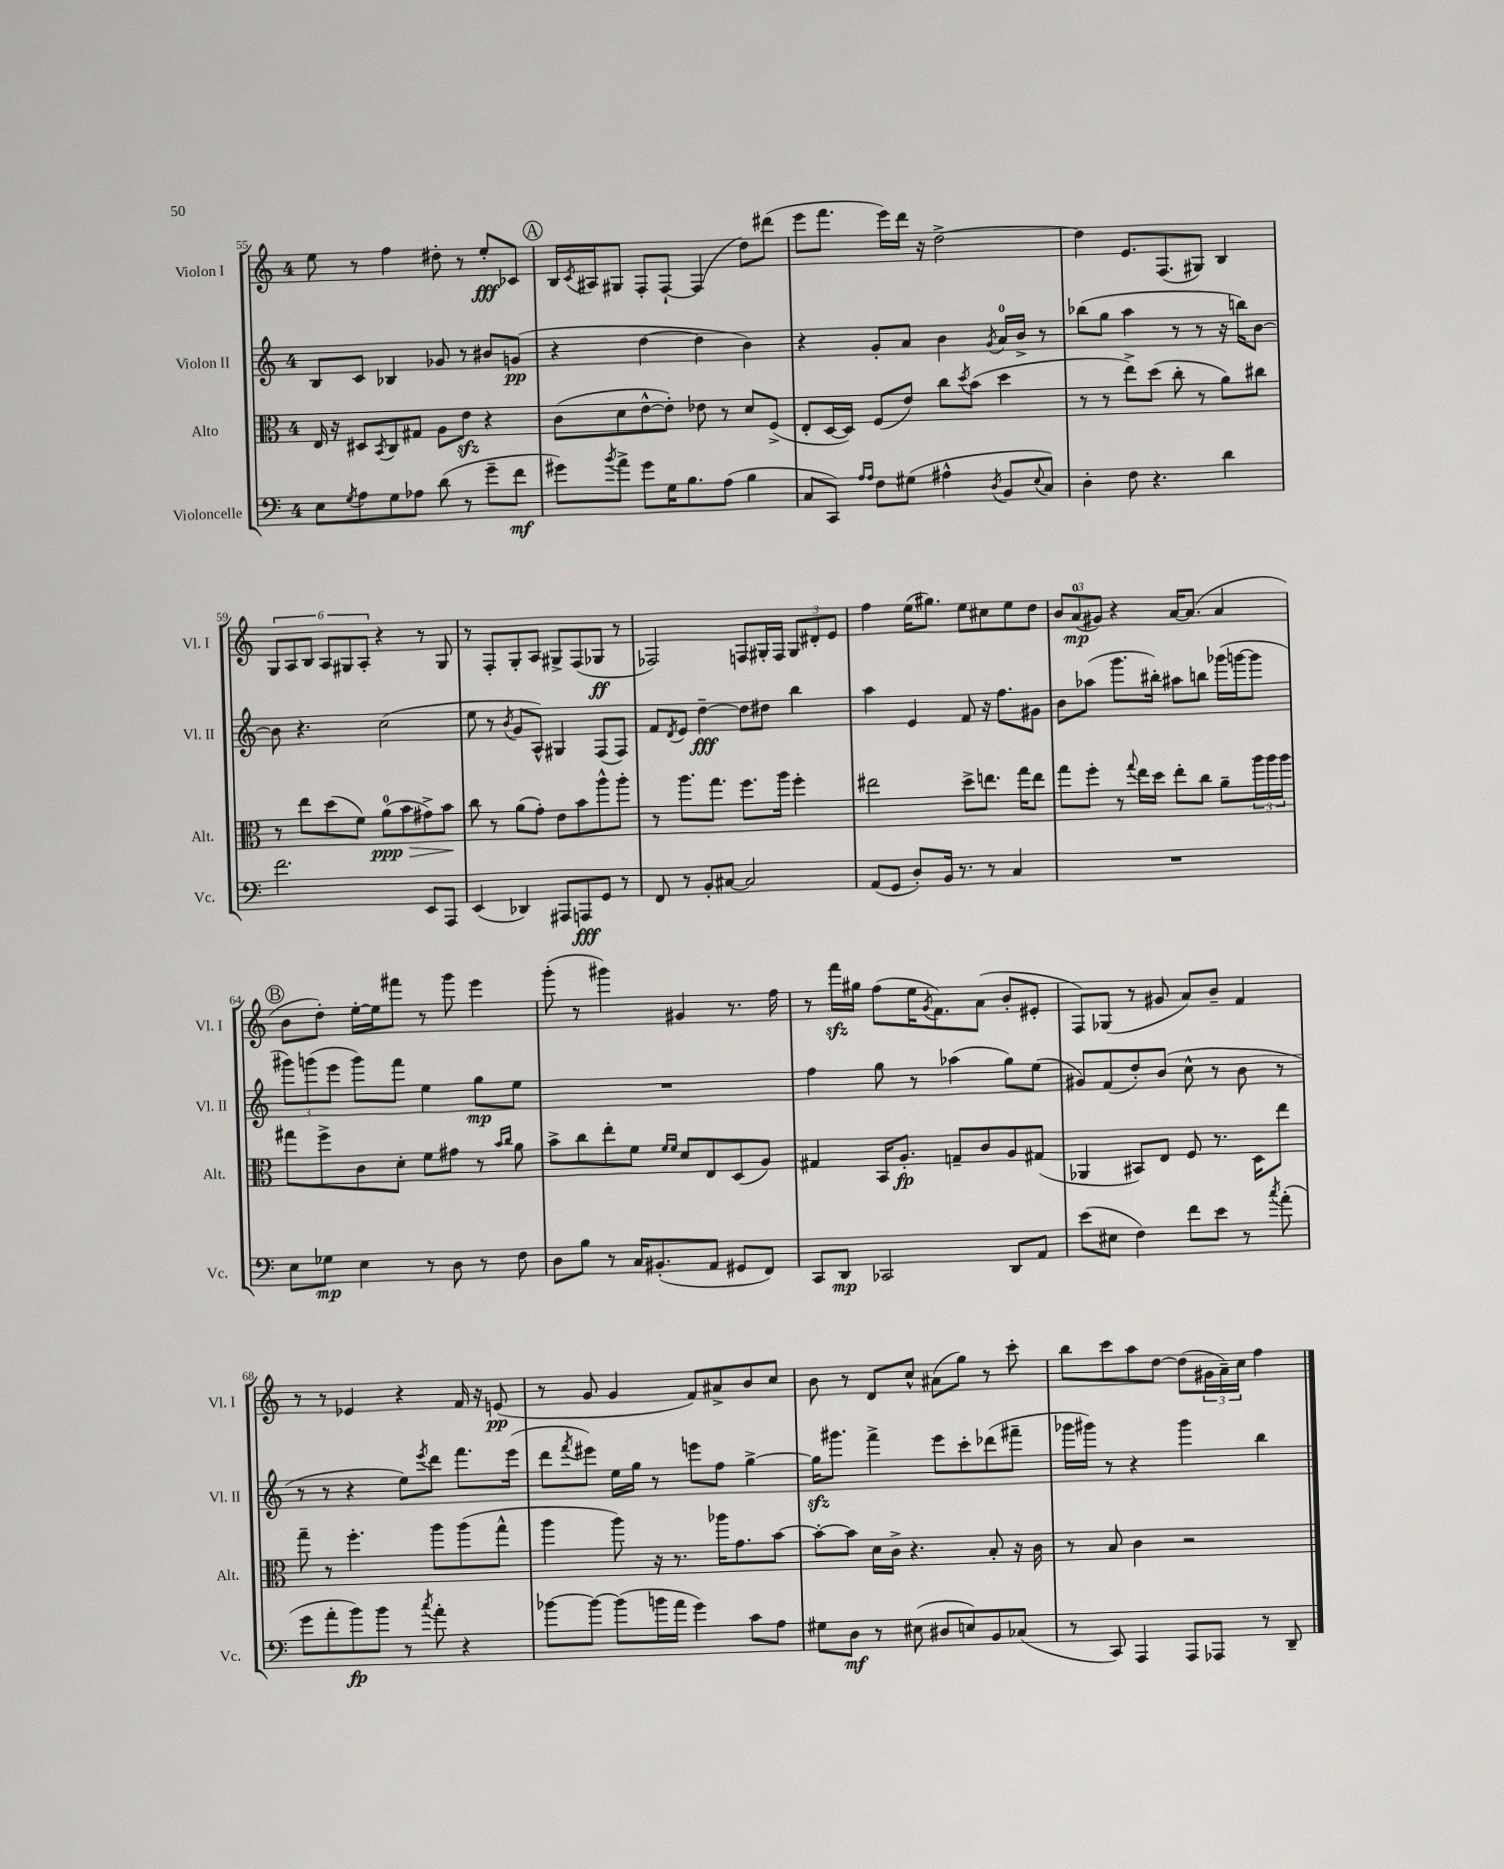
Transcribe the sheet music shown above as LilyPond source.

<<
\new StaffGroup <<
\new Staff = "s0" \with { instrumentName = "Violon I" shortInstrumentName = "Vl. I" } {
    \clef treble \key c \major \once \override Staff.TimeSignature.style = #'single-digit \time 4/4
    e''8 r8 f''4 dis''8-. r8 e''8-.\fff ces'8 |
    \mark \markup { \circle "A" } b16 \acciaccatura { c'8 } ais16 gis8 f8-. f8~-! f4( d''8) dis'''8( |
    e'''8 f'''8. e'''16) d'''16 r16 d''2~-> |
    d''4 e'8. f8.( gis8) b4 |
    \tuplet 6/4 { g8 a8 b8 a8 gis8 a8-. } r4 r8 gis8 |
    r8 f8-. g8-. a8 gis8-> f8( ges8\ff r8 |
    fes2) f8 gis16-. f16 \tuplet 3/2 { gis8 dis'8-. e'8 } |
    f''4 e''16( gis''8.) e''8 cis''8 e''8 d''8 |
    \tuplet 3/2 { b'8 a'8-0\mp( gis'8) } r4 a'16~ a'8.( a'4 |
    \mark \markup { \circle "B" } b'8 d''8-.) e''16~-. e''16 fis'''8 r8 g'''8 e'''4 |
    g'''8-.( r8 gis'''4) gis'4 r8. f''16 |
    r8 f'''16\sfz gis''16 f''8( e''16 \acciaccatura { g'8 } f'8.) a'8( b'8-. eis'8-. |
    f8) ges8( r8 gis'8 a'8) b'8-- f'4 |
    r8 r8 ees'4 r4 f'16 r16 e'8\pp( |
    r8 g'8 g'4 f'8) ais'8-> b'8 c''8 |
    b'8 r8 d'8 c''8-^ ais'8( g''8) r8 c'''8-. |
    b''8 c'''8 a''8 d''8~ d''8( \tuplet 3/2 { gis'16 a'16--) c''16 } f''4 \bar "|." |
}
\new Staff = "s1" \with { instrumentName = "Violon II" shortInstrumentName = "Vl. II" } {
    \clef treble \key c \major \once \override Staff.TimeSignature.style = #'single-digit \time 4/4
    b8 c'8 bes4 ges'8 r8 bis'8 g'8\pp( |
    \mark \markup { \circle "A" } r4 d''4~ d''4 b'4) |
    r4 g'8-. a'8 b'4 \acciaccatura { g'8 } a'16-0 b'16-> r8 |
    bes''8( g''8 a''4 r8 r8 r16 b''16) b'8~ |
    b'8 r4. c''2( |
    e''8 r8 \acciaccatura { b'8 } g'8 a8-^) gis4 f8( f8) |
    f'8 \acciaccatura { d'8 } e'8 d''4~--\fff d''8 dis''8 b''4 |
    a''4 e'4 f'8 r16 f''8. gis'8 |
    b'8 aes''8( g'''8. bis''16-.) ais''8 b''8 ges'''16( g'''16~ g'''8 |
    \mark \markup { \circle "B" } \tuplet 3/2 { gis'''8) g'''8( e'''8 } g'''8) f'''8 e''4 g''8\mp e''8 |
    R1 |
    f''4 g''8 r8 aes''4( g''8) e''8( |
    gis'8) f'8( d''8-.) b'8( c''8-^ r8 b'8 r8 |
    r8 r8 r4 e''8) \acciaccatura { e'''8 } d'''8 f'''8. e'''16( |
    d'''8 \acciaccatura { f'''8 } eis'''8) e''16 g''16 r8 e'''8 f''8 g''4~-> |
    g''16\sfz gis'''8. f'''4-> e'''8 c'''8-. des'''8( fis'''8-- |
    ges'''16 gis'''16) r8 r4 gis'''4 b''4 \bar "|." |
}
\new Staff = "s2" \with { instrumentName = "Alto" shortInstrumentName = "Alt." } {
    \clef alto \key c \major \once \override Staff.TimeSignature.style = #'single-digit \time 4/4
    e16 r16 dis8 \acciaccatura { b,8 } c8 gis8 a8 e'8\sfz r4 |
    \mark \markup { \circle "A" } c'8( d'8 e'8~-^ e'8-.) ees'8 r8 d'8 f8->( |
    e8-. d16~ d16) f8( e'8) c''8 \acciaccatura { d''8 } b'8( d''4 |
    r8 r8 e''8->) d''8( c''8-. r8 a'8) cis''8 |
    r8 e''8 d''8( f'8) a'8-0\ppp\>( b'8 gis'8->) b'8\! |
    c''8 r8 a'8( g'8-.) e'8 b'8 a''8-^ a''8-. |
    r8 a''8. g''8. f''8. a''16 f''4-. |
    eis''2 d''8-> e''8. g''16 e''8 |
    g''8 f''8-. r8 \appoggiatura { g''8 } e''16 d''16 e''8-. c''8 a'8-- \tuplet 3/2 { a''16 a''16 a''16 } |
    \mark \markup { \circle "B" } gis''8 f''8-> c'8 d'8-. f'8 gis'8 r8 \grace { b'16 c''16 } a'8 |
    b'8-> c''8 e''8-. f'8 \grace { f'16 f'16 } d'8 e8 d8( a8) |
    gis4 b,16 a8.-.\fp g8-- c'8 a8 gis8( |
    aes,4 bis,8) e8 f8 r8. d16 e''8 |
    g''8-- r8 f''4.-. a''8 a''8( g''8-^ |
    a''4 a''8) r16 r8. aes''16 g'8. b'8~ |
    b'8~-. b'8 d'16 c'16-> r4. b8-. r16 c'16 |
    r8 b8 c'4 r2 \bar "|." |
}
\new Staff = "s3" \with { instrumentName = "Violoncelle" shortInstrumentName = "Vc." } {
    \clef bass \key c \major \once \override Staff.TimeSignature.style = #'single-digit \time 4/4
    e8 \acciaccatura { g8 } a8 g8 aes8 d'8( r8 g'8-- f'8\mf |
    \mark \markup { \circle "A" } gis'8) \acciaccatura { b'8 } a'8-> gis'8 g16 b8. a8( b4 |
    c8 c,8) \grace { a16 a16 } f8 gis8( ais4-^ \acciaccatura { d8 } b,8 \appoggiatura { e8 } c8) |
    d4-. f8 r4. d'4 |
    f'2. e,8 a,,8 |
    e,4( des,4) ais,,8 a,,8\fff g,8 r8 |
    f,8 r8 b,8-. cis8~ cis2 |
    a,8( g,8 d8-.) b,16 r8. r8 c4 |
    R1 |
    \mark \markup { \circle "B" } e8 ges8\mp e4 r8 d8 r8 f8 |
    d8 b8 r8 c16 bis,8.-.( a,8 gis,8 f,8) |
    c,8 d,8\mp ces,2 d,8 a,8 |
    e'8( eis8 f4) f'8 e'8 r8 \acciaccatura { c''8 } a'8-.( |
    g'8 a'8-. b'8\fp) b'8 r8 \acciaccatura { c''8 } a'8-. r4 |
    bes'8~ bes'8~ bes'8( b'16 a'16 g'4) c'8 a8 |
    gis8 d8\mf r8 eis8( dis8 e8) b,8 ces8( |
    r8 c,8) a,,4 a,,8 aes,,8 r8 d,8-- \bar "|." |
}
>>
>>
\layout { \context { \Score currentBarNumber = #55 } }
